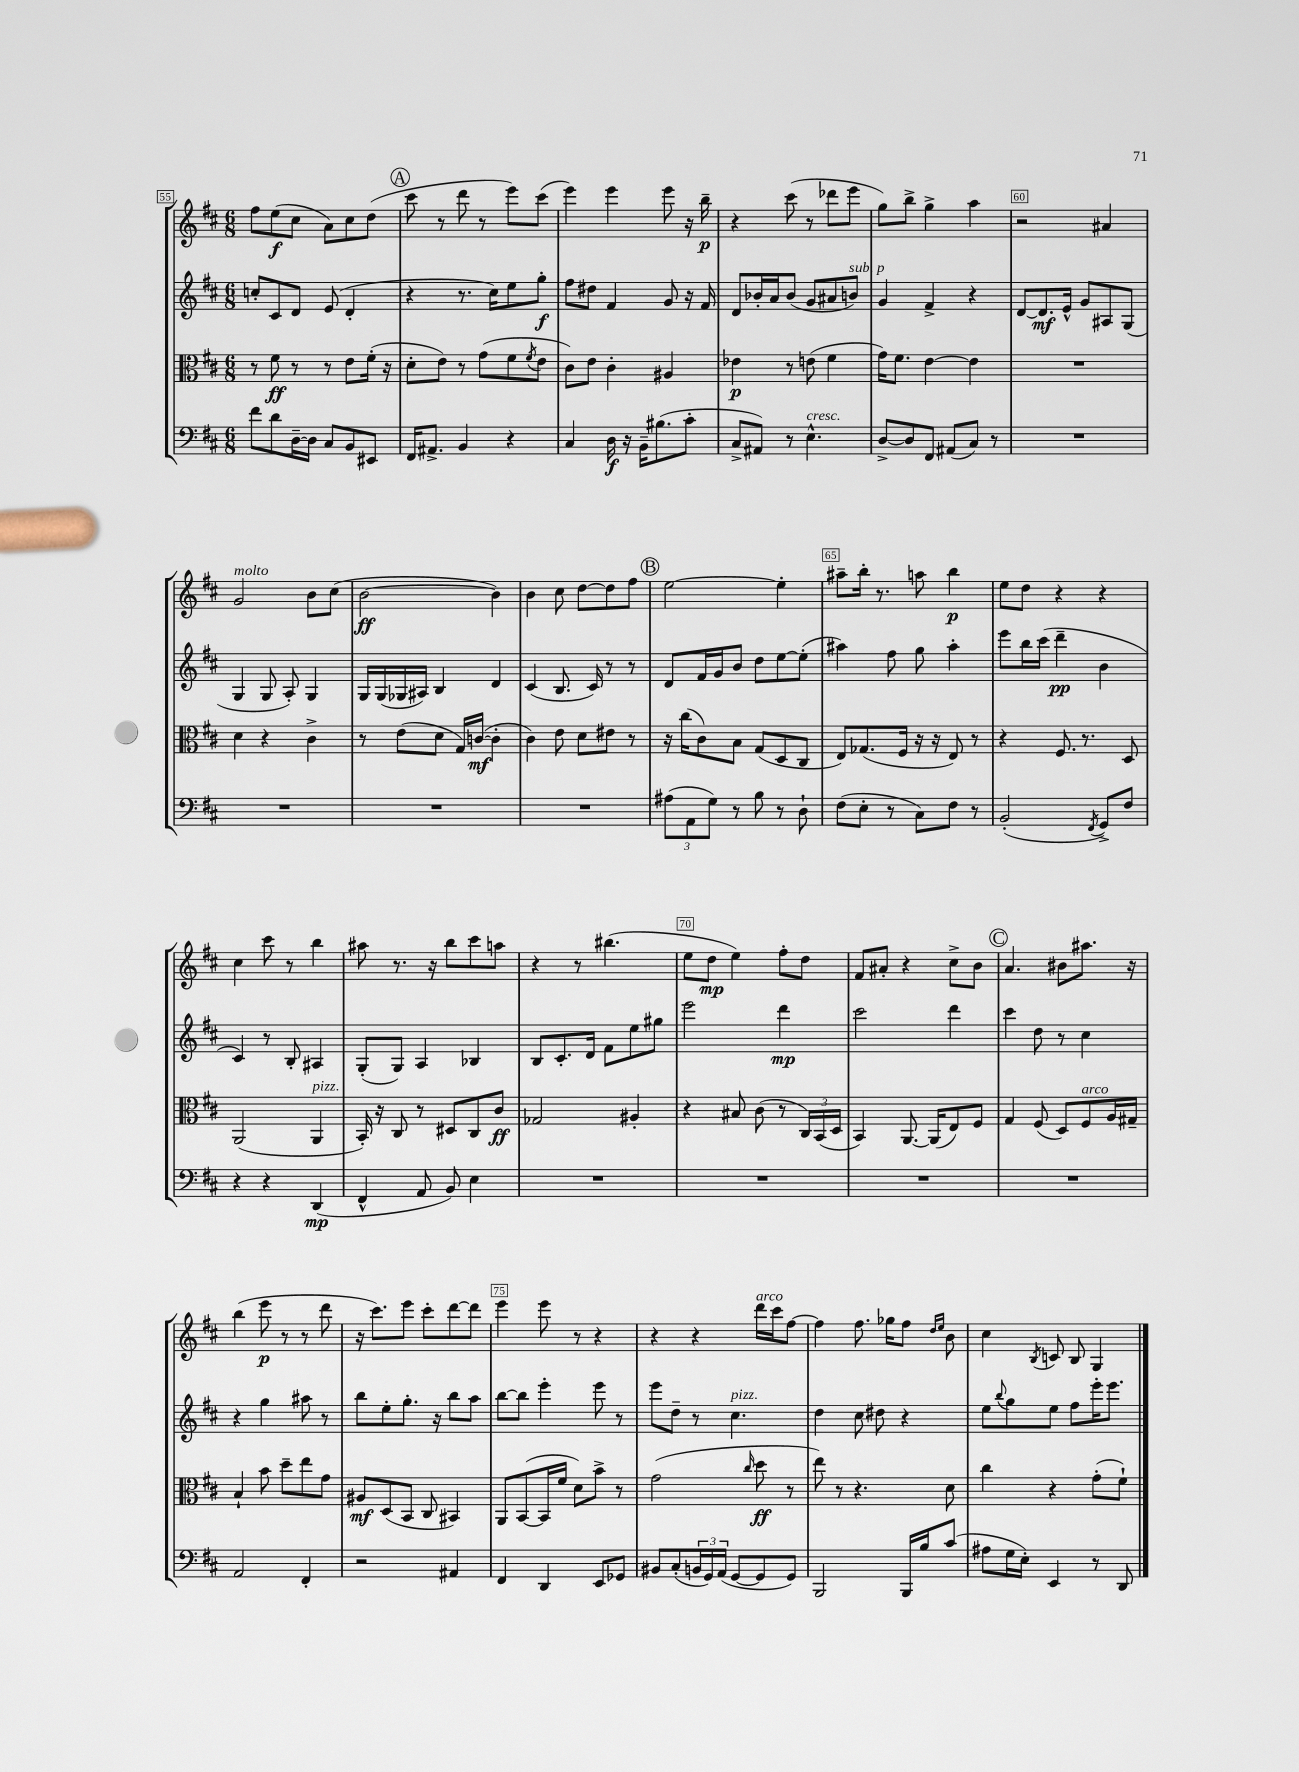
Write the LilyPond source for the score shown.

<<
\new StaffGroup <<
\new Staff = "s0" {
    \clef treble \key d \major \numericTimeSignature \time 6/8
    fis''8 e''8\f( cis''8 a'8) cis''8 d''8( |
    \mark \markup { \circle "A" } cis'''8 r8 d'''8 r8 e'''8) cis'''8( |
    e'''4) e'''4 e'''8 r16 b''16--\p |
    r4 cis'''8( r8 des'''8 e'''8 |
    g''8) b''8-> g''4-> a''4 |
    r2 ais'4 |
    g'2^\markup { \italic "molto" } b'8 cis''8( |
    b'2~\ff b'4) |
    b'4 cis''8 d''8~ d''8 fis''8 |
    \mark \markup { \circle "B" } e''2~ e''4-. |
    ais''8-- b''16-. r8. a''8 b''4\p |
    e''8 d''8 r4 r4 |
    cis''4 cis'''8 r8 b''4 |
    ais''8 r8. r16 b''8 cis'''8 a''8 |
    r4 r8 bis''4.( |
    e''8 d''8\mp e''4) fis''8-. d''8 |
    fis'8 ais'8-. r4 cis''8-> b'8 |
    \mark \markup { \circle "C" } a'4. bis'8 ais''8. r16 |
    b''4( e'''8\p r8 r8 d'''8 |
    r16 cis'''8.) e'''8 cis'''8-. d'''8~ d'''8 |
    e'''4 e'''8 r8 r4 |
    r4 r4 d'''16^\markup { \italic "arco" } cis'''16 fis''8~ |
    fis''4 fis''8. ges''16 fis''8 \grace { d''16 e''16 } b'8 |
    cis''4 \acciaccatura { b8 } c'8 b8 g4 \bar "|." |
}
\new Staff = "s1" {
    \clef treble \key d \major \numericTimeSignature \time 6/8
    c''8-. cis'8 d'8 e'8( d'4-. |
    \mark \markup { \circle "A" } r4 r8. cis''16) e''8 g''8-.\f |
    fis''8 dis''8 fis'4 g'8 r16 fis'16 |
    d'8 bes'16-. a'16 bes'8( g'8 ais'8 b'8^\markup { \italic "sub. p" }) |
    g'4 fis'4-> r4 |
    d'8~ d'8.\mf e'16-^ g'8 ais8 g8( |
    g4 g8 a8-.) g4 |
    g16 g16( ges16 ais16) b4 d'4 |
    cis'4( b8. cis'16) r8 r8 |
    \mark \markup { \circle "B" } d'8 fis'16 g'16 b'8 d''8 e''8~ e''8-.( |
    ais''4) fis''8 g''8 ais''4-. |
    e'''8 b''16 cis'''16( d'''4--\pp b'4 |
    cis'4) r8 b8-. ais4 |
    g8-.( g8) a4 bes4 |
    b8 cis'8.-. d'16 fis'8 e''8 gis''8 |
    e'''2 d'''4\mp |
    cis'''2 d'''4 |
    \mark \markup { \circle "C" } cis'''4 d''8 r8 cis''4 |
    r4 g''4 ais''8 r8 |
    b''8 e''8-. g''8.-. r16 b''8 a''8 |
    b''8~ b''8 e'''4-. e'''8 r8 |
    e'''8 d''8-- r8 cis''4.^\markup { \italic "pizz." } |
    d''4 cis''8 dis''8 r4 |
    e''8 \appoggiatura { b''8 } g''8 e''8 fis''8 e'''16-. e'''8. \bar "|." |
}
\new Staff = "s2" {
    \clef alto \key d \major \numericTimeSignature \time 6/8
    r8 fis'8\ff r8 r8 e'8 fis'16-.( r16 |
    \mark \markup { \circle "A" } d'8-. e'8) r8 g'8( fis'8 \acciaccatura { fis'8 } e'8 |
    cis'8) e'8 cis'4-. ais4 |
    ees'4\p r8 e'8( fis'4 |
    g'16) fis'8. e'4~ e'4 |
    R2. |
    d'4 r4 cis'4-> |
    r8 e'8( d'8 g16) c'16~\mf( c'4-. |
    cis'4) e'8 d'8 eis'8 r8 |
    \mark \markup { \circle "B" } r16 cis''16( cis'8) b8 g8( d8 cis8 |
    e8) ges8.( fis16 r16 r16 e8) r8 |
    r4 fis8. r8. d8 |
    a,2( a,4^\markup { \italic "pizz." } |
    b,16-.) r16 cis8 r8 dis8 cis8 cis'8\ff |
    ges2 ais4-. |
    r4 bis8 cis'8( r8 \tuplet 3/2 { cis16) b,16( d16 } |
    b,4) a,8.~ a,16( e8) fis8 |
    \mark \markup { \circle "C" } g4 fis8( d8) fis8^\markup { \italic "arco" } a16 gis16-- |
    b4-! b'8 d''8-- e''8 g'8 |
    ais8\mf d8( b,8 cis8 bis,4) |
    a,8 b,8~( b,16 fis'16 d'8) b'8-> r8 |
    g'2( \grace { cis''16 } d''8\ff r8 |
    e''8) r8 r4. d'8 |
    cis''4 r4 g'8-.( fis'8-!) \bar "|." |
}
\new Staff = "s3" {
    \clef bass \key d \major \numericTimeSignature \time 6/8
    fis'8 d'8 d16~-- d16 cis8 b,8 eis,8 |
    \mark \markup { \circle "A" } fis,16 ais,8.-> b,4 r4 |
    cis4 d16\f r16 b,16-- bis8.( cis'8-. |
    cis8-> ais,8) r8 e4.-^^\markup { \italic "cresc." } |
    d8~-> d8 fis,8 ais,8( cis8) r8 |
    R2. |
    R2. |
    R2. |
    R2. |
    \mark \markup { \circle "B" } \tuplet 3/2 { ais8( a,8 g8) } r8 b8 r8 d8-! |
    fis8( e8-. r8 cis8) fis8 r8 |
    b,2-.( \acciaccatura { fis,8 } g,8->) fis8 |
    r4 r4 d,4\mp( |
    fis,4-^ a,8 b,8) e4 |
    R2. |
    R2. |
    R2. |
    \mark \markup { \circle "C" } R2. |
    a,2 fis,4-. |
    r2 ais,4 |
    fis,4 d,4 e,8 ges,8 |
    bis,8 cis8-.( \tuplet 3/2 { b,16 g,16) a,16( } g,8~ g,8 g,8) |
    b,,2 b,,16 b16 cis'8( |
    ais8 g16 e16-.) e,4 r8 d,8 \bar "|." |
}
>>
>>
\layout { \context { \Score currentBarNumber = #55 \override BarNumber.break-visibility = ##(#f #t #t) barNumberVisibility = #(every-nth-bar-number-visible 5) \override BarNumber.stencil = #(make-stencil-boxer 0.1 0.3 ly:text-interface::print) } }
